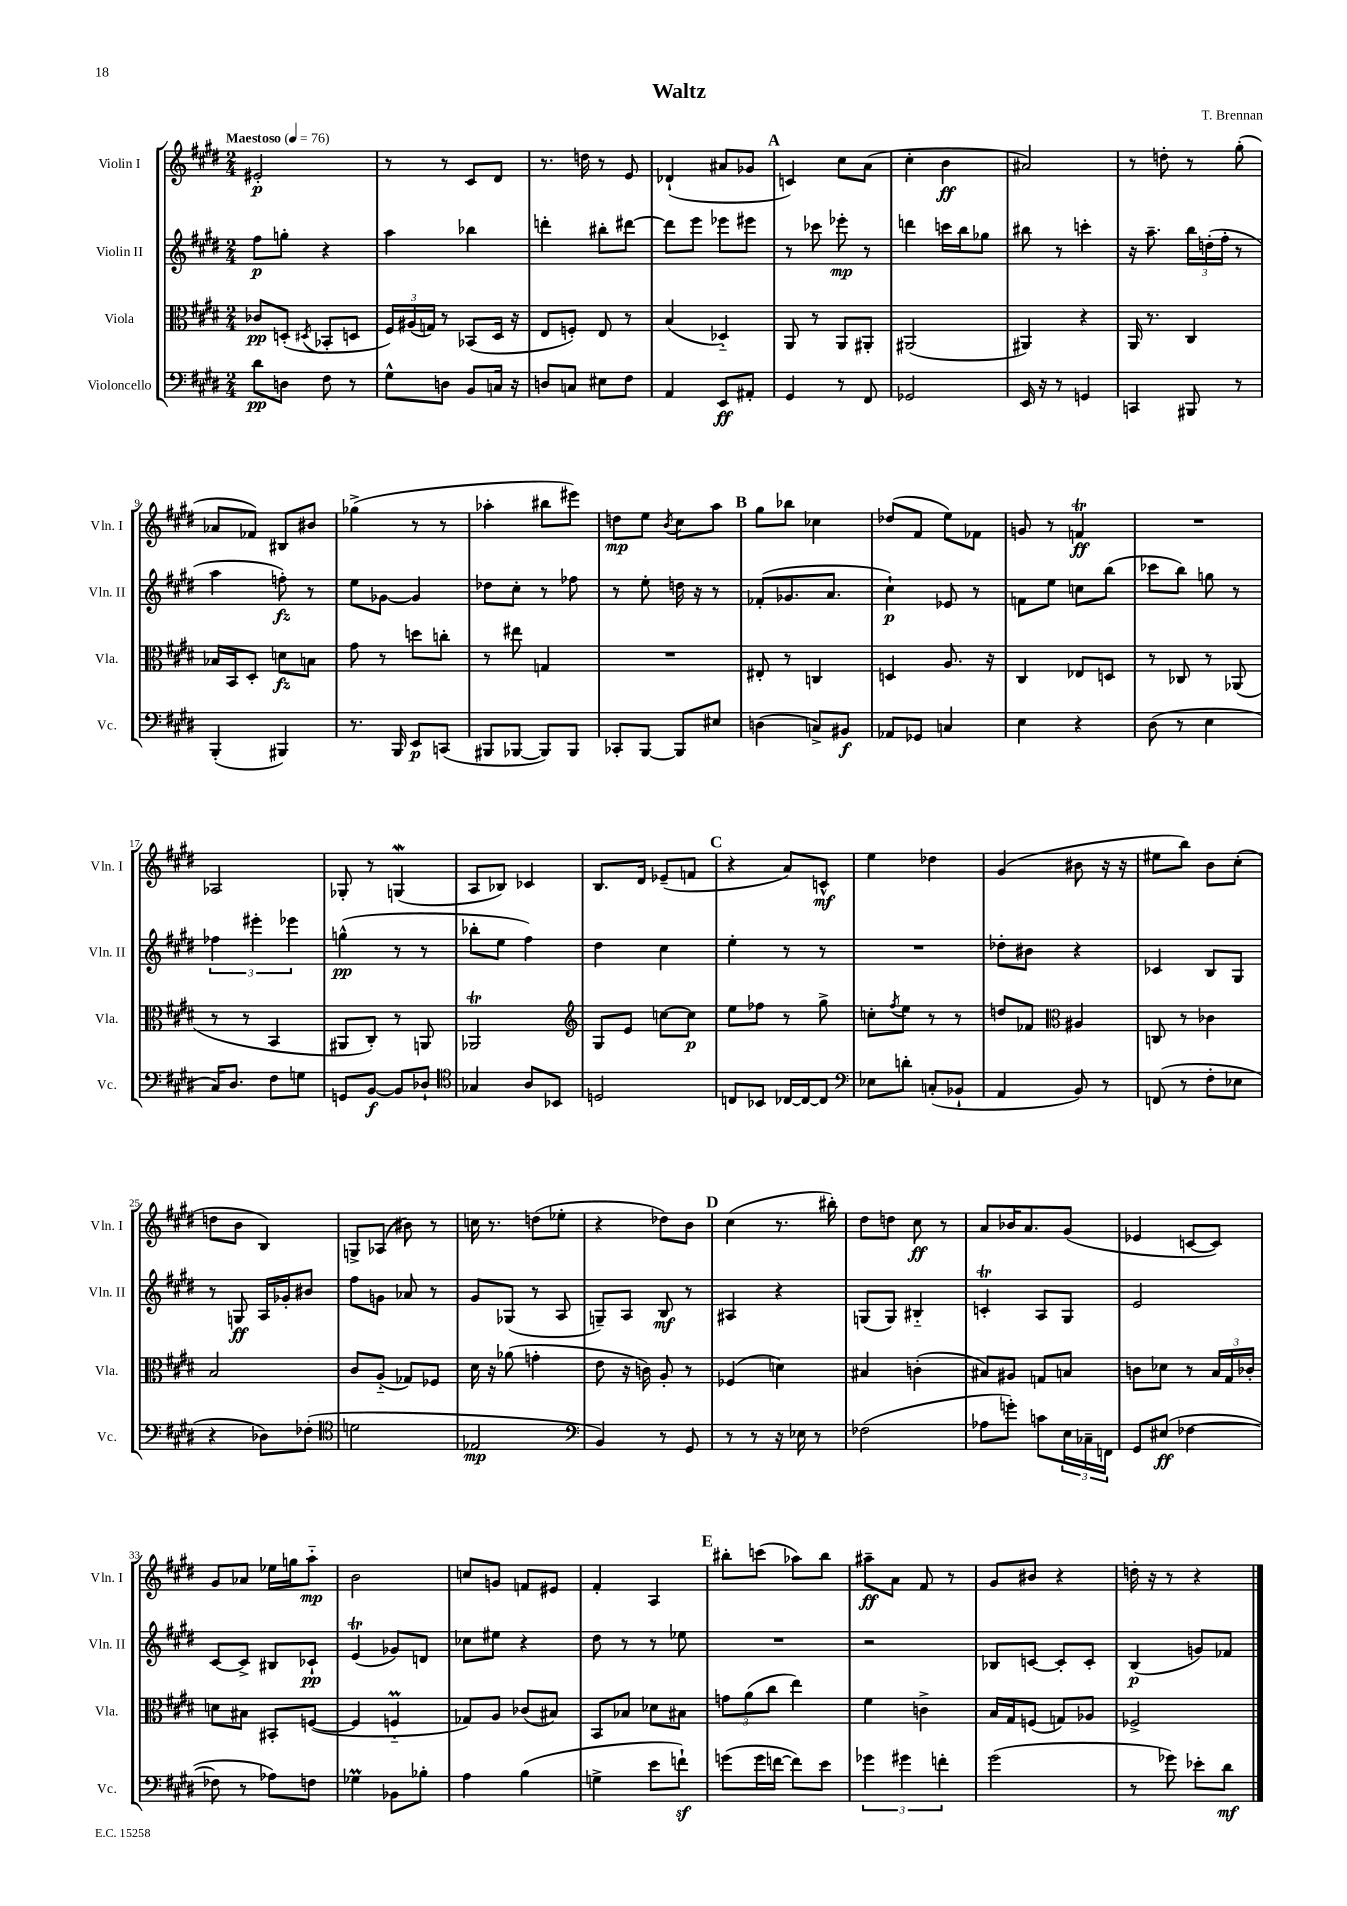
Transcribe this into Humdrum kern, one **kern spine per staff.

**kern	**kern	**kern	**kern
*staff4	*staff3	*staff2	*staff1
*clefF4	*clefC3	*clefG2	*clefG2
*k[f#c#g#d#]	*k[f#c#g#d#]	*k[f#c#g#d#]	*k[f#c#g#d#]
*M2/4	*M2/4	*M2/4	*M2/4
*MM76	*MM76	*MM76	*MM76
8d#\L	8c-/L	8ff#\L	2e#'/
8D\J	(8D'/J	8gg'\J	.
.	8qD#/	.	.
8F#\	8BB-'/L	4r	.
8r	8D/J	.	.
=	=	=	=
8G#^^\L	24F#/LL)	4aa\	8r
.	(24A#/	.	.
.	24G/JJ)	.	.
8D\J	8r	.	8r
8BB/L	(8BB-/L	4bb-\	8c#/L
16C/Jk	16D#/Jk	.	8d#/J
16r	16r	.	.
=	=	=	=
8D/L	8E/L	4ddd'\	8.r
8C/J	8F'/J)	.	.
.	.	.	16dd\
8E#\L	8E/	8bb#'\L	8r
8F#\J	8r	[8ddd#\J	8e/
=	=	=	=
4AA/	(4B/	8ddd#\]L	(4d-`/
.	.	8eee\J	.
8EE/L	4D-'~/)	8eee-\L	8a#/L
8AA#'/J	.	8eee#\J	8g-/J
=	=	=	=
4GG#/	8AA/	8r	4c/)
.	8r	8ccc-\	.
8r	8AA/L	8eee-'\	8cc#\L
8FF#/	8AA#'/J	8r	(8a\J
=	=	=	=
2GG-/	(2AA#/	4ddd\	4cc#'\
.	.	16ccc\LL	4b\
.	.	16bb\J	.
.	.	8gg-\J	.
=	=	=	=
16EE/	4AA#/)	8bb#\	2a#/)
16r	.	.	.
8r	.	8r	.
4GG/	4r	4ccc'\	.
=	=	=	=
4CC/	16AA/	16r	8r
.	8.r	8.aa~\	.
.	.	.	8dd'\
8BBB#/	4C#/	24bb\LL	8r
.	.	(24dd'\	.
.	.	24ff#'\JJ	.
8r	.	8r	(8gg#'\
=	=	=	=
(4BBB'/	16B-/LL	4aa\	8a-/L
.	16BB/J	.	.
.	8D#'/J	.	8f-/J)
4BBB#/)	8d\L	8ff'\)	8B#/L
.	8B\J	8r	8b#/J
=	=	=	=
8.r	8g#\	8ee\L	(4gg-^\
.	8r	[8g-\J	.
16BBB/	.	.	.
8EE/L	8dd\L	4g-/]	8r
(8CC/J	8cc'\J	.	8r
=	=	=	=
8BBB#/L	8r	8dd-\L	4aa-'\
[8BBB-/J	8ee#\	8cc#'\J	.
8BBB-/]L)	4G/	8r	8bb#\L
8BBB-/J	.	8ff-\	8eee#\J)
=	=	=	=
8CC-'/L	2r	8r	8dd\L
[8BBB/J	.	8ee'\	8ee\J
.	.	.	8qb/
8BBB/]L	.	16dd\	8cc#\L
.	.	16r	.
8E#/J	.	8r	8aa\J
=	=	=	=
(4D\	8E#'/	(8f-'/L	8gg#\L
.	8r	8.g-/	8bb-\J
8C^/L)	4C/	.	4cc-\
.	.	8.a/J	.
8BB#/J	.	.	.
=	=	=	=
8AA-/L	4D/	4cc#`\)	(8dd-/L
8GG-/J	.	.	8f#/J
4C/	8.A/	8e-/	8ee\L)
.	.	8r	8f-\J
.	16r	.	.
=	=	=	=
4E\	4C#/	8f\L	8g/
.	.	8ee\J	8r
4r	8E-/L	8cc\L	4f/
.	8D/J	(8bb\J	.
=	=	=	=
(8D#\	8r	8ccc-\L	2r
8r	8C-/	8bb\J)	.
4E\	8r	8gg\	.
.	(8AA-/	8r	.
=	=	=	=
16C#/LK)	8r	6ff-\	2A-/
8.D#/J	.	.	.
.	8r	.	.
.	.	6eee#'\	.
8F#\L	4BB/	.	.
.	.	6eee-\	.
8G\J	.	.	.
=	=	=	=
8GG/L	8AA#/L	(4gg^^\	8G-'/
[8BB/J	8C#'/J)	.	8r
8BB/]L	8r	8r	(4G/
8D-`/J	8AA/	8r	.
=	=	=	=
*clefC4	*	*	*
4G-/	2AA-/	8bb-'\L	8A/L
.	.	8ee\J	8B-/J)
8A/L	.	4ff#\)	4c-/
8BB-/J	.	.	.
=	=	=	=
*	*clefG2	*	*
2D/	8G#/L	4dd#\	8.B/L
.	8e/J	.	.
.	.	.	16d#/Jk
.	[8cc\L	4cc#\	(8e-~/L
.	8cc\]J	.	8f/J
=	=	=	=
8C/L	8ee\L	4ee'\	4r
8BB-/J	8ff-\J	.	.
[16C-/LL	8r	8r	8a/L)
16C-/_J	.	.	.
8C-/]J	8gg#^\	8r	8c^^/J
=	=	=	=
*clefF4	*	*	*
8E-\L	8cc'\L	2r	4ee\
.	8qff#/	.	.
8d'\J	8ee\J	.	.
(8C'/L	8r	.	4dd-\
8BB-`/J	8r	.	.
=	=	=	=
4AA/	8dd/L	8dd-'\L	(4g#/
.	8f-/J	8b#\J	.
*	*clefC3	*	*
8BB/)	4A#/	4r	8b#\
8r	.	.	16r
.	.	.	16r
=	=	=	=
(8FF/	8C/	4c-/	8ee#\L
8r	8r	.	8bb\J)
8F#'\L	4c-\	8B/L	8b\L
8E-\J	.	8G#/J	(8cc#'\J
=	=	=	=
4r	2B/	8r	8dd\L
.	.	8G/	8b\J
8D-\L)	.	16A/LL	4B/)
.	.	16g-'/J	.
(8F-'\J	.	8b#/J	.
=	=	=	=
*clefC4	*	*	*
2d\	8c#/L	8ff#\L	8G^/L
.	(8A'~/J	8g\J	(8A-/J
.	8G-/L)	8a-/	8b#\)
.	8F-/J	8r	8r
=	=	=	=
2E-/	16d#\	8g#/L	16cc\
.	16r	.	8.r
.	(8a-\	(8G-/J	.
.	4g'\	8r	(8dd\L
.	.	8A/	8ee-'\J
=	=	=	=
*clefF4	*	*	*
4BB/)	8e\	8G~/L)	4r
.	16r	8A/J	.
.	16c\)	.	.
8r	8A'/	8B/	8dd-\L)
8GG#/	8r	8r	8b\J
=	=	=	=
8r	(4F-/	4A#/	(4cc#\
8r	.	.	.
16r	4d\)	4r	8.r
16E-\	.	.	.
8r	.	.	.
.	.	.	16bb#'\)
=	=	=	=
(2F-\	4B#/	(8G/L	8dd#\L
.	.	8G/J)	8dd\J
.	(4c'\	4B#'~/	8cc#\
.	.	.	8r
=	=	=	=
8A-\L	8B#/L)	4c'/	8a/L
8g'\J)	8A#/J	.	16b-/K
.	.	.	8.a/
8c\L	8G/L	8A/L	.
24E\L	8B/J	8G#/J	(8g#/J
24C-~\	.	.	.
24FF\JJ	.	.	.
=	=	=	=
8GG#/L	8c\L	2e/	4e-/
(8E#/J	8d-\J	.	.
[4F-\	8r	.	[8c/L
.	24B/LL	.	8c/]J)
.	24G#/	.	.
.	24c-'/JJ	.	.
=	=	=	=
8F-\]	8d\L	[8c#/L	8g#/L
8r	8B#\J	8c#^/]J	8a-/J
8A-\L)	8BB#'/L	8B#/L	16ee-\LL
.	.	.	16gg\J
8F\J	([8F/J	8c-`/J	8aa'~\J
=	=	=	=
4G-\	4F/]	(4e/	2b\
8BB-\L	4F'~/	8g-/L)	.
8B-'\J	.	8d/J	.
=	=	=	=
4A\	8G-/L)	8cc-\L	8cc/L
.	8A/J	8ee#\J	8g/J
(4B\	(8c-/L	4r	8f/L
.	8B#/J)	.	8e#/J
=	=	=	=
4G^\	8BB/L	8dd#\	4f#'/
.	8B-/J	8r	.
8e\L	8d-\L	8r	4A/
8f`\J)	8B#\J	8ee-\	.
=	=	=	=
(8g\L	12g\L	2r	8bb#'\L
.	(12a\	.	.
16g\L	.	.	(8ccc\J
.	12cc#\J	.	.
[16f\JJ	.	.	.
8f\]L)	4ee\)	.	8aa-\L)
8e\J	.	.	8bb#\J
=	=	=	=
6g-\	4f#\	2r	8aa#~\L
.	.	.	8a\J
6g#\	.	.	.
.	4c^\	.	8f#/
6f'\	.	.	.
.	.	.	8r
=	=	=	=
(2g#\	16B/LL	8B-/L	8g#/L
.	16G#/J	.	.
.	(8F/J	[8c/J	8b#/J
.	8G/L)	8c'/]L	4r
.	8A-/J	8c'/J	.
=	=	=	=
8r	2F-^/	(4B/	16dd'\
.	.	.	16r
8g-\)	.	.	8r
8e-'\L	.	8g/L)	4r
8d#\J	.	8f-/J	.
==	==	==	==
*-	*-	*-	*-
